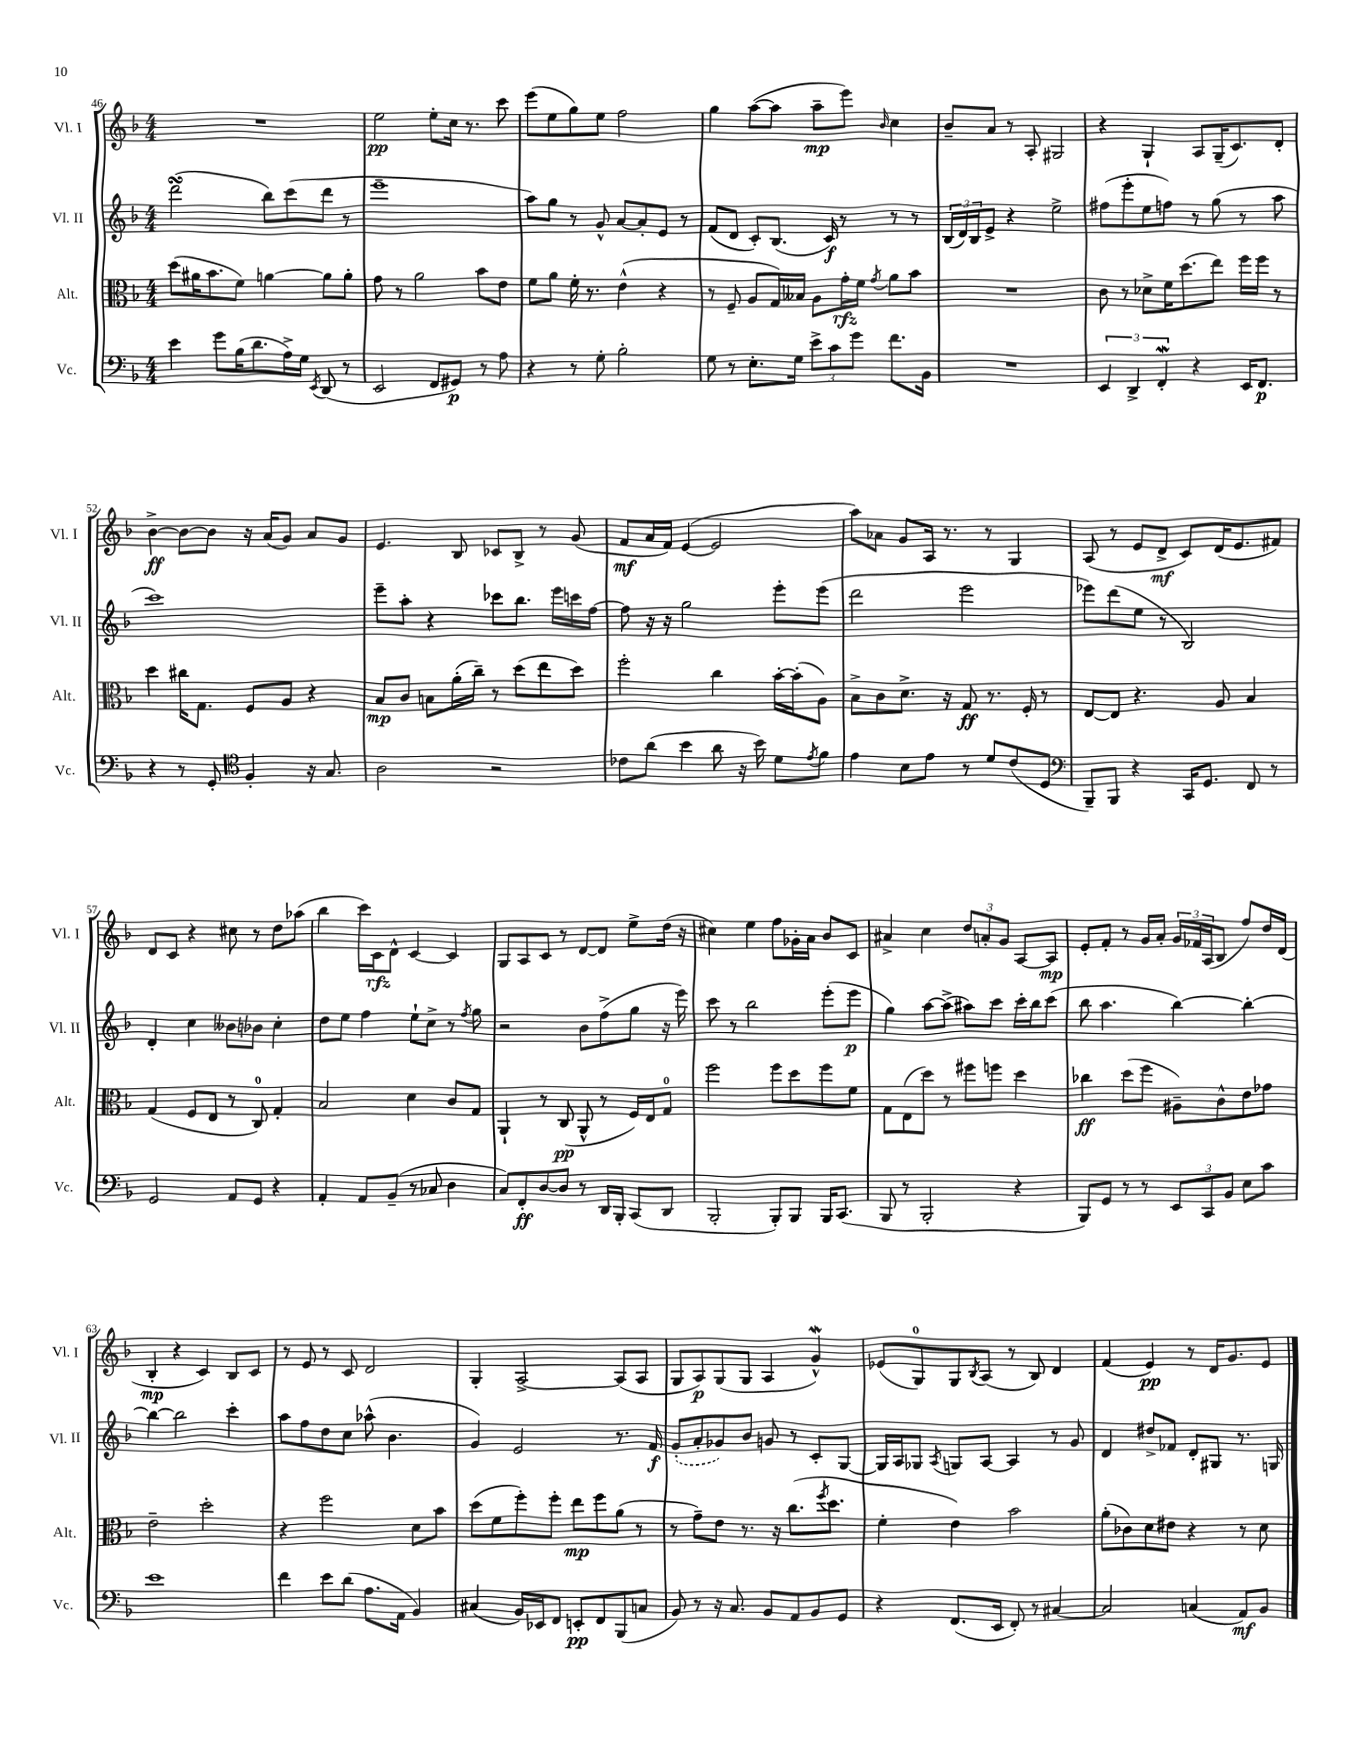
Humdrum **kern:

**kern	**kern	**kern	**kern
*staff4	*staff3	*staff2	*staff1
*clefF4	*clefC3	*clefG2	*clefG2
*k[b-]	*k[b-]	*k[b-]	*k[b-]
*M4/4	*M4/4	*M4/4	*M4/4
4e	(8dd	(2ddd	1r
.	16a#	.	.
.	8.b-	.	.
8g	.	.	.
(16B-	8f)	.	.
8.d	.	.	.
.	[4a	8bb-)	.
16A^)	.	(8ccc	.
16G	.	.	.
8qEE	.	.	.
(8DD	8a]	8ddd	.
8r	8a'	8r	.
=	=	=	=
2EE	8g	1eee~	2ee
.	8r	.	.
.	2a	.	.
8FF	.	.	8ee'
8GG#)	.	.	16cc
.	.	.	8.r
8r	8b-	.	.
8A	8e	.	8ccc
=	=	=	=
4r	8f	8aa)	(8eee
.	8a	8gg	8ee
8r	16f'	8r	8gg)
.	8.r	.	.
8G'	.	8g^^	8ee
2B-'	(4e^^	[8a	2ff
.	.	8a']	.
.	4r	8e	.
.	.	8r	.
=	=	=	=
8G	8r	(8f	4gg
8r	8F~	8d	.
8.E'	8A	8c')	([8aa
.	16G)	(8.B-	8aa]
16G	16B--	.	.
12e^	8A	.	8aa~
.	.	16c)	.
12c	.	.	.
.	16g'	8r	8eee)
12g	.	.	.
.	16f	.	.
.	8qg	.	16qqb-
8.f	8a	8r	4cc
.	8b-	8r	.
16BB-	.	.	.
=	=	=	=
1r	1r	(24B-	8b-~
.	.	24d)	.
.	.	24B-	.
.	.	8e^	8a
.	.	4r	8r
.	.	.	8A'
.	.	2ee^	2G#
=	=	=	=
6EE	8c	(8ff#	4r
.	8r	8eee'	.
6DD^	.	.	.
.	8d-^	8ee	4G`
6FF'	.	.	.
.	16f	8ff)	.
.	(8.dd	.	.
4r	.	8r	8A
.	8ee)	(8gg	(16G~
.	.	.	8.c)
16EE	16ff	8r	.
8.FF	16ff	.	.
.	8r	8aa	8d'
=	=	=	=
4r	4dd	1ccc)	[4b-^
8r	16cc#	.	8b-_
.	8.G	.	.
8GG'	.	.	8b-]
*clefC4	*	*	*
4F'	8F	.	16r
.	.	.	(16a
.	8A	.	8g)
16r	4r	.	8a
8.G	.	.	.
.	.	.	8g
=	=	=	=
2A	8B-	8eee~	4.e
.	8c	8aa'	.
.	8B	4r	.
.	(16a'	.	8B-
.	16cc~)	.	.
2r	8r	8ccc-	8c-
.	(8dd	8.bb-	8B-^
.	8ee	.	8r
.	.	16eee	.
.	8dd)	16ccc	(8g
.	.	[16ff	.
=	=	=	=
8c-	2ff'	8ff]	8f
(8a	.	16r	16a
.	.	16r	16f)
4b-	.	2gg	([4e
8a	4cc	.	2e]
16r	.	.	.
16b-)	.	.	.
8d	[16b-'	8eee'	.
.	(16b-']	.	.
8qe	.	.	.
8f	8A)	(8eee	.
=	=	=	=
4e	8B-^	2ddd	8aa)
.	8c	.	8a-
8B-	8.d^	.	8g
8e	.	.	16A
.	16r	.	8.r
8r	8G	2eee	.
8d	8.r	.	8r
(8c	.	.	4G
.	16F'	.	.
8D	8r	.	.
=	=	=	=
*clefF4	*	*	*
8BBB-~)	[8E	8eee-)	(8A
8BBB-	8E]	(8ddd	8r
4r	4.r	8ee	8e
.	.	8r	8d^
16CC	.	2B-)	8c)
8.GG	.	.	.
.	8A	.	(16d
.	.	.	8.e
8FF	4B-	.	.
8r	.	.	8f#)
=	=	=	=
2GG	(4G	4d'	8d
.	.	.	8c
.	8F	4cc	4r
.	8E	.	.
8AA	8r	8b--	8cc#
8GG	8C)	8b-	8r
4r	4G'	4cc'	8dd
.	.	.	(8aa-
=	=	=	=
4AA'	2B-	8dd	4bb-
.	.	8ee	.
8AA	.	4ff	16ccc)
.	.	.	16c
(8BB-~	.	.	8d^^
8r	4d	8ee`	[4c
8C-	.	8cc^	.
4D	8c	8r	4c]
.	.	8qff	.
.	8G	8gg	.
=	=	=	=
8C)	4AA`	2r	8G
8FF'	.	.	8A
[8D	8r	.	8c
8D]	(8C	.	8r
8r	8AA^^	8b-	[8d
16DD	8r	(8ff^	8d]
16BBB-'	.	.	.
(8CC	16F)	8gg	8ee^
.	16E	.	.
8DD	8G	16r	(16dd
.	.	16eee)	16r
=	=	=	=
2BBB-'	2ff	8ccc	4cc#)
.	.	8r	.
.	.	2bb-	4ee
8BBB-')	8ff	.	8ff
8BBB-	8dd	.	16g-'
.	.	.	16a
16BBB-	8ff	(8eee'	8b-
(8.CC	.	.	.
.	8f	8eee	8c
=	=	=	=
8BBB-	8G	4gg)	4a#^
8r	(8E	.	.
2BBB-'	8dd)	[8aa	4cc
.	8r	(8aa^]	.
.	8ff#	8aa#)	12dd
.	.	.	12a'
.	8ff	8ccc	.
.	.	.	12g
4r	4dd	16ccc'	[8A
.	.	16bb-	.
.	.	(8ccc	8A]
=	=	=	=
8BBB-)	4cc-	8bb-	8e'
8GG	.	4.aa	8f'
8r	(8dd	.	8r
8r	8ff	.	16g
.	.	.	16a'
12EE	8A#~)	[4bb-)	24g
.	.	.	24f-
12CC	.	.	(24A
.	8c^^	.	8B-
12BB-	.	.	.
8E	8e	4bb-'_	8ff)
8c	8g-	.	16dd
.	.	.	(16d
=	=	=	=
1e	2e~	4bb-_	4B-'
.	.	2bb-]	4r
.	2dd'	.	4c)
.	.	4ccc'	8B-
.	.	.	8c
=	=	=	=
4f	4r	8aa	8r
.	.	8ff	8e
8e	2ff	8dd	8r
(8d	.	8cc	8c
8.A	.	(8aa-^^	2d
.	.	4.b-	.
16AA	.	.	.
4BB-)	8d	.	.
.	8b-	.	.
=	=	=	=
(4C#	(8dd	4g)	4G'
.	8f	.	.
16BB-)	8ff')	2e	[2A^
16EE-	.	.	.
8FF	8ff'	.	.
8EE'	8ee	.	.
8FF	8ff	.	.
(8BBB-	(8a	8.r	(8A]
8C	8r	.	8A
.	.	16f	.
=	=	=	=
8BB-)	8r	(8g'	8G
8r	8g~)	8a'	8A)
16r	8e	8g-)	(8G
8.C	.	.	.
.	8.r	8b-	8G
8BB-	.	8g	4A
.	16r	.	.
8AA	(8.cc	8r	.
8BB-	.	8c'	4g^^)
.	8qff	.	.
.	8.dd	.	.
8GG	.	[8G	.
=	=	=	=
4r	4f'	16G]	(8e-
.	.	16A	.
.	.	8G-	8G)
.	.	8qA	.
(8.FF	4e)	8G	8G
.	.	.	8qB-
.	.	[8A	(8A
16EE	.	.	.
8FF')	2b-	4A]	8r
8r	.	.	8B-)
[4C#	.	8r	4d
.	.	8g	.
=	=	=	=
2C#]	(8a'	4d	(4f
.	8c-)	.	.
.	8d	8dd#^	4e)
.	8e#	8f-	.
(4C	4r	8d'	8r
.	.	8G#	16d
.	.	.	8.g
8AA)	8r	8.r	.
8BB-	8d	.	8e
.	.	16G	.
==	==	==	==
*-	*-	*-	*-
